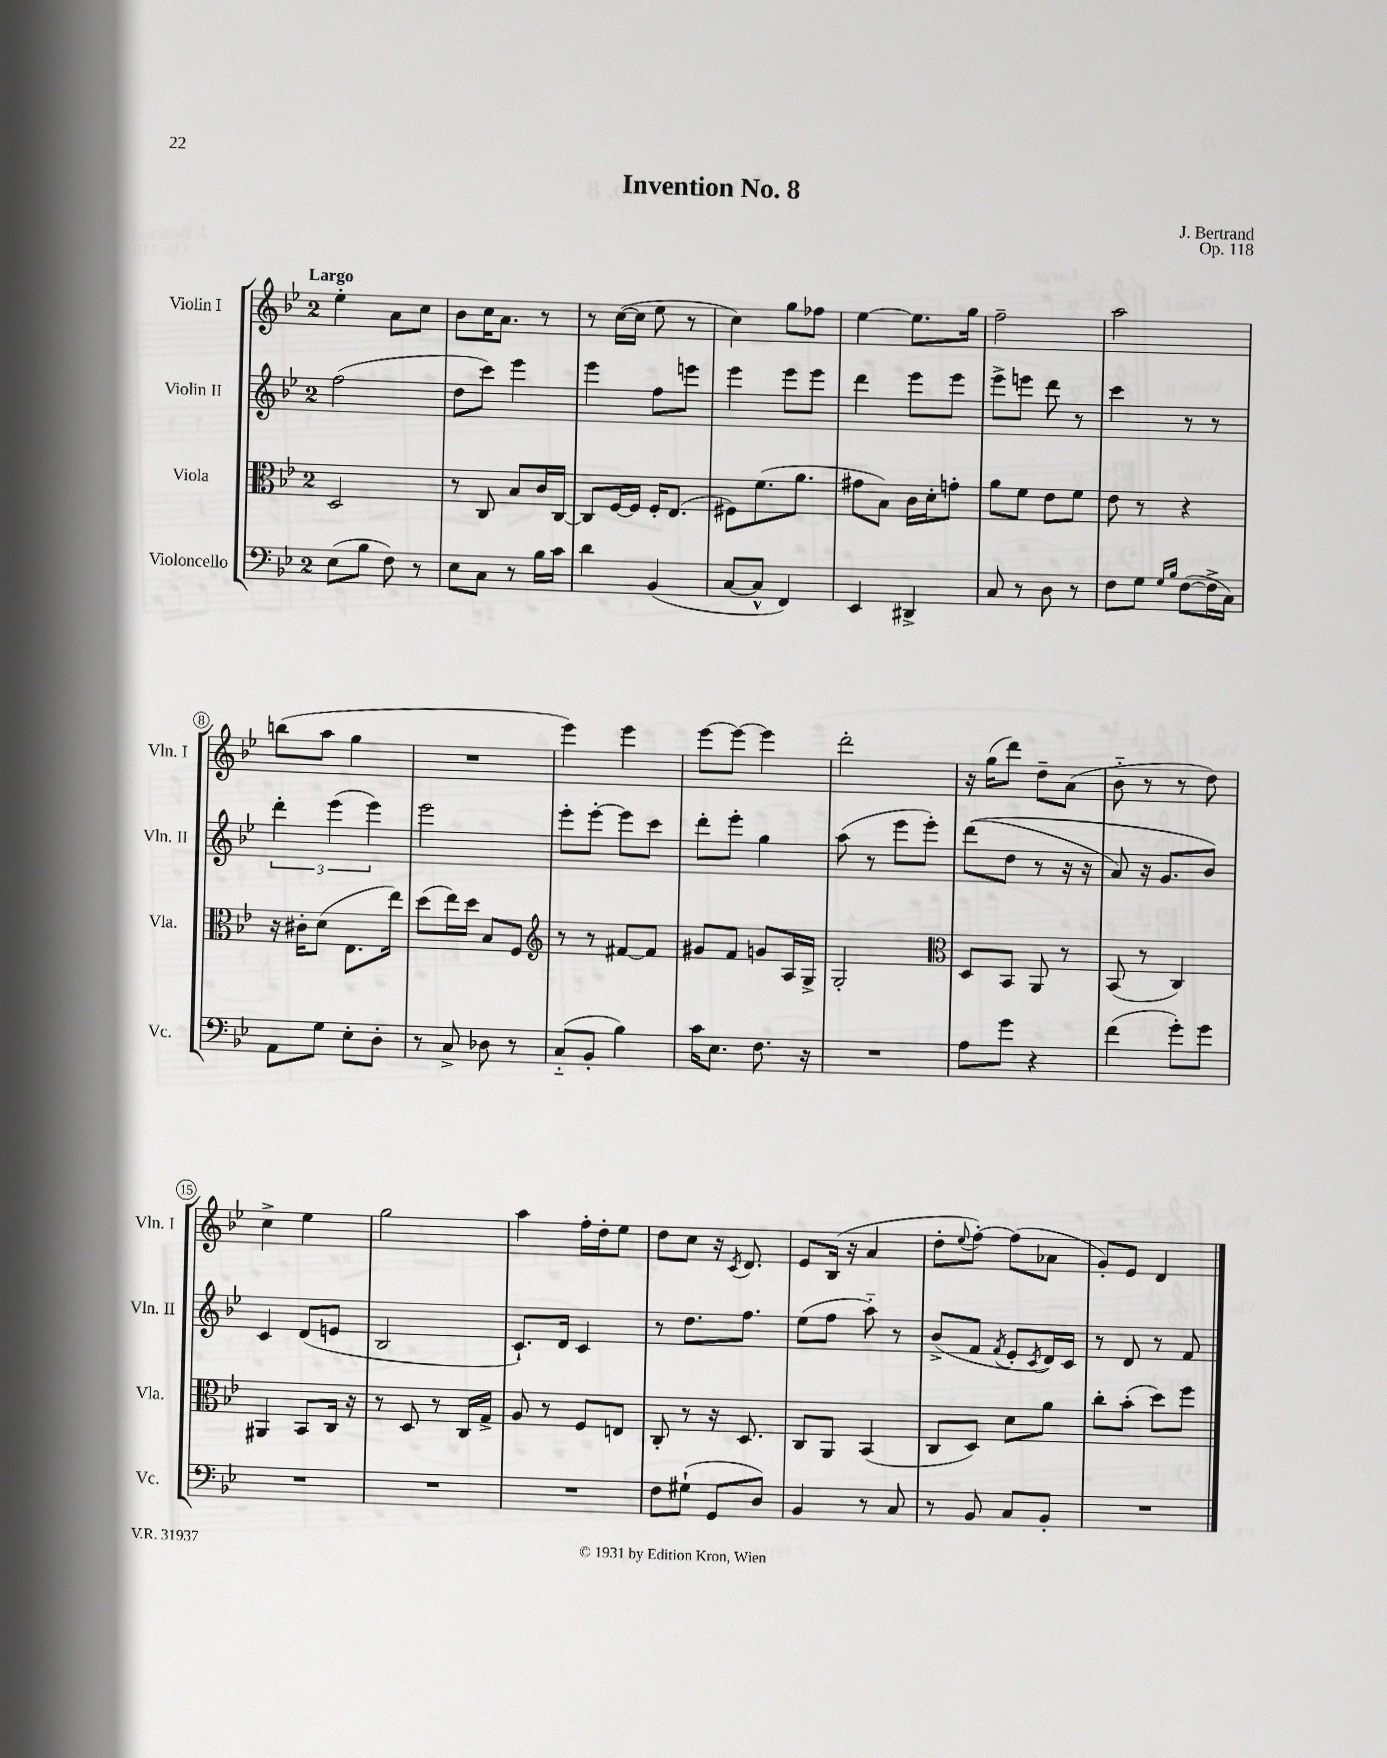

**kern	**kern	**kern	**kern
*staff4	*staff3	*staff2	*staff1
*clefF4	*clefC3	*clefG2	*clefG2
*k[b-e-]	*k[b-e-]	*k[b-e-]	*k[b-e-]
*M2/4	*M2/4	*M2/4	*M2/4
(8E-	2D	(2ff	4ee-'
8B-	.	.	.
8F)	.	.	8a
8r	.	.	8cc
=	=	=	=
8E-	8r	8dd	8b-
8C	8C	8ccc)	16cc
.	.	.	8.a
8r	8B-	4eee-	.
16B-	16c	.	8r
16c	[16C	.	.
=	=	=	=
4d	8C]	4eee-	8r
.	[16F	.	([16cc
.	16F]	.	16cc]
(4BB-	16F'	8ff	8ee-
.	(8.E-	.	.
.	.	8eee	8r
=	=	=	=
[8C	8F#)	4eee-	4cc)
8C^^]	(8.f	.	.
4FF)	.	8eee-	8gg
.	8.a	.	.
.	.	8eee-	8ff-
=	=	=	=
4EE-	8g#	4ddd	[4ee-
.	8B-)	.	.
4DD#^	16c	8eee-	8.ee-]
.	16d'	.	.
.	8g'	8eee-	.
.	.	.	16gg
=	=	=	=
8C	8a	8eee-^	2ff~
8r	8f	8eee	.
8D	8e-	8ddd	.
8r	8f	8r	.
=	=	=	=
8F	8e-	4ccc	2aa
8G	8r	.	.
16qqG	.	.	.
16qqB-	.	.	.
([8F	4r	8r	.
16F^]	.	8r	.
16C)	.	.	.
=	=	=	=
8AA	16r	6ddd'	(8bb
.	16c#'	.	.
8G	(8d	.	8aa
.	.	(6eee-	.
8E-'	8.E-	.	4gg
.	.	6eee-)	.
8D'	.	.	.
.	16ee-)	.	.
=	=	=	=
8r	(8dd	2eee-	2r
8C^	16ee-)	.	.
.	16dd	.	.
8D-	8B-	.	.
8r	8F	.	.
=	=	=	=
*	*clefG2	*	*
(8C'~	8r	8eee-'	4eee-)
8BB-'	8r	[8eee-'	.
4B-)	[8f#	8eee-]	4eee-
.	8f#]	8ccc	.
=	=	=	=
16c	8g#	8ddd'	[8eee-
8.E-	.	.	.
.	8f	8eee-'	8eee-_
8.F	8g	4gg	4eee-]
.	16A	.	.
16r	16G^	.	.
=	=	=	=
2r	2G'	(8aa	2ddd'
.	.	8r	.
.	.	8eee-	.
.	.	8eee-')	.
=	=	=	=
*	*clefC3	*	*
8A	8D	&((8ddd	16r
.	.	.	(16gg
8g	8BB-	8dd	8ddd)
4r	8AA	8r	8dd~
.	8r	16r	(8a
.	.	16r	.
=	=	=	=
(4f	(8BB-	8a)	8b-'~
.	8r	16r	8r
.	.	8.g	.
8g')	4C)	.	8r
8g	.	8b-&)	8dd)
=	=	=	=
2r	4AA#	4c	4cc^
.	8BB-	(8d	4ee-
.	16C	8e	.
.	16r	.	.
=	=	=	=
2r	8r	2B-	2gg
.	8D	.	.
.	8r	.	.
.	16C	.	.
.	16G^	.	.
=	=	=	=
2r	8A	8.c`)	4aa
.	8r	.	.
.	.	16d	.
.	8F	4c	16ff'
.	.	.	16dd'
.	8E	.	8ee-
=	=	=	=
8F	8C'	8r	8dd
(8G#`	8r	8.dd	8cc
8GG	16r	.	16r
.	.	.	8qc
.	8.D	8.ff	8.d
8D)	.	.	.
=	=	=	=
4BB-	8C	(8ee-	8e-
.	8AA	8ff	(16B-
.	.	.	16r
8r	(4BB-	8aa'~)	4a
8C	.	8r	.
=	=	=	=
8r	8C	(8b-^	8dd'
.	.	.	8qqee-
8BB-	8D)	8f	[8ff')
.	.	8qf	.
8C	8d	8e-'	(8ff]
.	.	8qc	.
8BB-'	8a	16d)	8a-
.	.	16c	.
=	=	=	=
2r	8cc'	8r	8g')
.	(8b-'	8d	8e-
.	8dd)	8r	4d
.	8ff	8f	.
==	==	==	==
*-	*-	*-	*-
